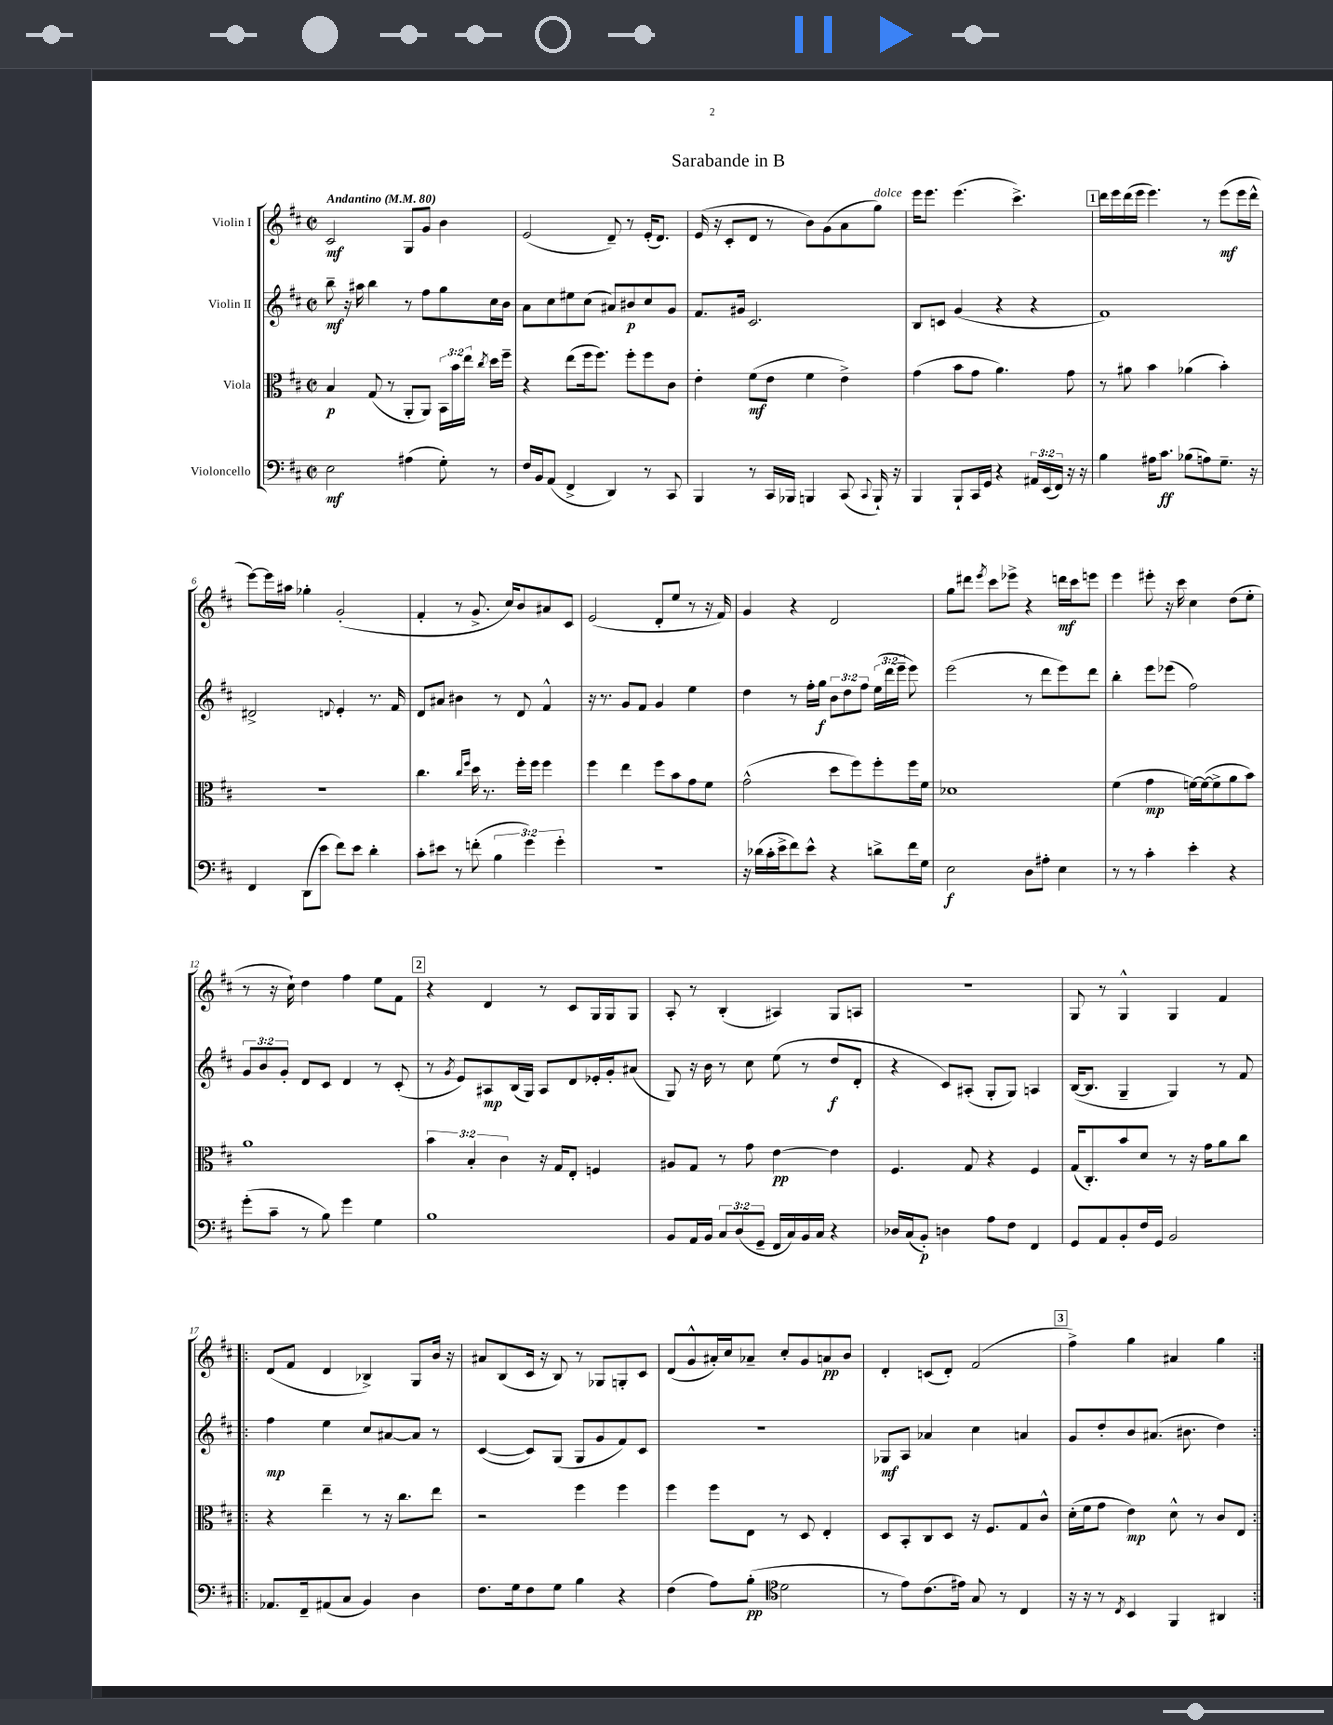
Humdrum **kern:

**kern	**dynam	**kern	**dynam	**kern	**dynam	**kern	**dynam
*part4	*part4	*part3	*part3	*part2	*part2	*part1	*part1
*staff4	*staff4	*staff3	*staff3	*staff2	*staff2	*staff1	*staff1
*I"Violoncello	*	*I"Viola	*	*I"Violin II	*	*I"Violin I	*
*clefF4	*	*clefC3	*	*clefG2	*	*clefG2	*
*k[f#c#]	*	*k[f#c#]	*	*k[f#c#]	*	*k[f#c#]	*
*M2/2	*	*M2/2	*	*M2/2	*	*M2/2	*
*met(c|)	*	*met(c|)	*	*met(c|)	*	*met(c|)	*
*MM80	*	*MM80	*	*MM80	*	*MM80	*
=1	=1	=1	=1	=1	=1	=1	=1
!	!	!	!	!	!	!LO:TX:a:B:t=Andantino	!
2E\	mf	4B/	p	8bb~\	mf	2c#/	mf
.	.	.	.	16r	.	.	.
.	.	.	.	16aa#X\	.	.	.
.	.	(8G/	.	4bb\	.	.	.
.	.	8r	.	.	.	.	.
(4A#X\	.	8AA'/L	.	8r	.	8G/L	.
.	.	8AA/J)	.	8ff#\L	.	8g/J	.
8G'\)	.	24BB\LL	.	8gg\	.	4b\	.
.	.	24b\	.	.	.	.	.
.	.	24ee\JJ	.	.	.	.	.
.	.	8qcc#/	.	.	.	.	.
8r	.	16dd\LL	.	16cc#\L	.	.	.
.	.	16ff#~\JJ	.	16b\JJ	.	.	.
=2	=2	=2	=2	=2	=2	=2	=2
16F#/LL	.	4r	.	8a\L	.	(2e/	.
16BB/J	.	.	.	.	.	.	.
(8AA/J	.	.	.	8cc#\	.	.	.
4FF#^/	.	(8ee\L	.	8ee#X\	.	.	.
.	.	16ff#\k	.	(8cc#\J	.	.	.
.	.	8.ff#\J)	.	.	.	.	.
4DD/)	.	.	.	8a#X/L)	.	8d~/)	.
.	.	8ff#'\L	.	8b#X/	p	8r	.
8r	.	8ff#\	.	8cc#/	.	(16e'/KL	.
.	.	.	.	.	.	8.d/J)	.
8CC#/	.	8c#\J	.	8g/J	.	.	.
=3	=3	=3	=3	=3	=3	=3	=3
4BBB/	.	4e'\	.	8.f#/L	.	(16e/	.
.	.	.	.	.	.	16r	.
.	.	.	.	.	.	8c#'/L	.
.	.	.	.	16g#X/Jk	.	.	.
8r	.	(8f#\L	mf	2.c#/	.	8d/J	.
16CC#/LL	.	8e\J	.	.	.	8r	.
16BBB-X/JJ	.	.	.	.	.	.	.
4BBBn/	.	4f#\	.	.	.	8b\L)	.
.	.	.	.	.	.	(8g\	.
(8CC#/	.	4e^\)	.	.	.	8a\	.
8qqCC#/	.	.	.	.	.	.	.
!	!	!	!	!	!	!LO:TX:a:i:t=dolce	!
16BBB`/)	.	.	.	.	.	8gg\J)	.
16r	.	.	.	.	.	.	.
=4	=4	=4	=4	=4	=4	=4	=4
4BBB/	.	(4g\	.	8B/L	.	16eee\KL	.
.	.	.	.	.	.	8.eee\J	.
.	.	.	.	8cn/J	.	.	.
8BBB`/L	.	8b\L	.	(4g/	.	(4.eee\	.
16CC#/L	.	8g\J	.	.	.	.	.
16GG/JJ	.	.	.	.	.	.	.
4r	.	4.a\)	.	4r	.	.	.
.	.	.	.	.	.	4.ccc#^\)	.
24AA#X/LL	.	.	.	4r	.	.	.
(24EE/	.	.	.	.	.	.	.
24FF#/JJ)	.	.	.	.	.	.	.
16r	.	8g\	.	.	.	.	.
16r	.	.	.	.	.	.	.
!!LO:REH:place=s1:t=1
=5	=5	=5	=5	=5	=5	=5	=5
4B\	.	8r	.	1f#)	.	16ddd\LL	.
.	.	.	.	.	.	16eee\	.
.	.	8a#X\	.	.	.	(16ddd\	.
.	.	.	.	.	.	16eee\JJ	.
16A#X\KL	.	4b\	.	.	.	4.eee\)	.
8.c#\J	ff	.	.	.	.	.	.
(8B-X\L	.	(4a-X\	.	.	.	.	.
8An\)	.	.	.	.	.	8r	.
8.G~\J	.	4b'\)	.	.	.	(8eee\L	mf
.	.	.	.	.	.	16eee\L	.
16r	.	.	.	.	.	16ddd^^\JJ	.
!!LO:LB:g=z
=6	=6	=6	=6	=6	=6	=6	=6
4FF#/	.	1r	.	2d#X^/	.	[8eee\L)	.
.	.	.	.	.	.	16eee\L]	.
.	.	.	.	.	.	16aa#X\JJ	.
(8DD\L	.	.	.	.	.	4gg-X'\	.
8e\J	.	.	.	.	.	.	.
.	.	.	.	8qqdn/	.	.	.
8f#\L)	.	.	.	4e'/	.	(2g'/	.
8e\J	.	.	.	.	.	.	.
4d'\	.	.	.	8.r	.	.	.
.	.	.	.	16f#/	.	.	.
=7	=7	=7	=7	=7	=7	=7	=7
8c#'\L	.	4.cc#\	.	8d/L	.	4f#'/	.
8e#X\J	.	.	.	8a#X/J	.	.	.
8r	.	.	.	4b#X\	.	8r	.
.	.	16qqcc#/LL	.	.	.	.	.
.	.	16qqff#/JJ	.	.	.	.	.
(8fn'\	.	16dd\	.	.	.	8.g^/	.
.	.	8.r	.	.	.	.	.
6B\	.	.	.	8r	.	.	.
.	.	.	.	.	.	16cc#/KL)	.
.	.	16ff#'\LL	.	8d/	.	8b/	.
6g\)	.	.	.	.	.	.	.
.	.	16ff#\JJ	.	.	.	.	.
.	.	4ff#\	.	4f#^^/	.	8a#X/	.
6g'\	.	.	.	.	.	.	.
.	.	.	.	.	.	8c#/J	.
=8	=8	=8	=8	=8	=8	=8	=8
1r	.	4ff#\	.	16r	.	(2e/	.
.	.	.	.	8.r	.	.	.
.	.	4ee\	.	8g/L	.	.	.
.	.	.	.	8f#/J	.	.	.
.	.	8ff#\L	.	4g/	.	8d'/L	.
.	.	8b\	.	.	.	8ee/J	.
.	.	8g\	.	4ee\	.	8r	.
.	.	8f#\J	.	.	.	16r	.
.	.	.	.	.	.	16f#/)	.
=9	=9	=9	=9	=9	=9	=9	=9
16r	.	(2g^^\	.	4dd\	.	4g/	.
(16d-X\LL	.	.	.	.	.	.	.
16c#'\	.	.	.	.	.	.	.
16e^\J	.	.	.	.	.	.	.
8f#\)	.	.	.	8r	.	4r	.
8e^^\J	.	.	.	16ff#'\LL	.	.	.
.	.	.	.	16gg\JJ	f	.	.
4r	.	8dd\L	.	12b\L	.	2d/	.
.	.	.	.	12dd\	.	.	.
.	.	8ff#\)	.	.	.	.	.
.	.	.	.	12ff#\J	.	.	.
8dn^\L	.	8ff#'\	.	(24ee\LL	.	.	.
.	.	.	.	24ddd\	.	.	.
.	.	.	.	24eee~\JJ	.	.	.
16f#\L	.	16ff#\L	.	8eee\)	.	.	.
16G\JJ	.	16f#\JJ	.	.	.	.	.
=10	=10	=10	=10	=10	=10	=10	=10
2E\	f	1d-X	.	(2eee\	.	8gg\L	.
.	.	.	.	.	.	8ddd#X\J	.
.	.	.	.	.	.	8qeee/	.
.	.	.	.	.	.	8ccc#\L	.
.	.	.	.	.	.	8eee-X^\J	.
8D\L	.	.	.	8r	.	4r	.
8A#X'\J	.	.	.	8ddd\L	.	.	.
4E\	.	.	.	8eee\)	.	16dddn\LL	mf
.	.	.	.	.	.	16ccc#\J	.
.	.	.	.	8ddd\J	.	8eeen\J	.
=11	=11	=11	=11	=11	=11	=11	=11
8r	.	(4f#\	.	4bb'\	.	4eee\	.
8r	.	.	.	.	.	.	.
4c#'\	.	4g\	mp	8eee\L	.	8eee#X'\	.
.	.	.	.	(8eee-X\J	.	16r	.
.	.	.	.	.	.	16ccc#\	.
4e'\	.	[16fn\LL)	.	2ff#\)	.	4cc#\	.
.	.	(16f\J_	.	.	.	.	.
.	.	8f^\]	.	.	.	.	.
4r	.	8a\	.	.	.	(8dd\L	.
.	.	8b\J)	.	.	.	8ee'\J	.
!!LO:LB:g=z
=12	=12	=12	=12	=12	=12	=12	=12
(8g'\L	.	1a	.	12g/L	.	8r	.
.	.	.	.	12b/	.	.	.
8c#~\J	.	.	.	.	.	16r	.
.	.	.	.	12g'/J	.	.	.
.	.	.	.	.	.	16cc#`\)	.
8r	.	.	.	8d/L	.	4dd\	.
8B\)	.	.	.	8c#/J	.	.	.
4g\	.	.	.	4d/	.	4ff#\	.
4G\	.	.	.	8r	.	8ee\L	.
.	.	.	.	(8c#'/	.	8f#\J	.
!!LO:REH:place=s1:t=2
=13	=13	=13	=13	=13	=13	=13	=13
1B	.	6b\	.	8r	.	4r	.
.	.	.	.	8qg/	.	.	.
.	.	.	.	8e/L)	.	.	.
.	.	6B'/	.	.	.	.	.
.	.	.	.	8A#X/	mp	4d/	.
.	.	6c#\	.	.	.	.	.
.	.	.	.	(16B/L	.	.	.
.	.	.	.	16G/JJ)	.	.	.
.	.	16r	.	8A#/L	.	8r	.
.	.	16G/KL	.	.	.	.	.
.	.	8E'/J	.	8d/	.	8c#/L	.
.	.	4Fn/	.	16e-X'/L	.	16G/L	.
.	.	.	.	16g'/J	.	16G/J	.
.	.	.	.	(8a#X/J	.	8G/J	.
=14	=14	=14	=14	=14	=14	=14	=14
8BB/L	.	8A#X/L	.	8G/)	.	8A'/	.
16AA/L	.	8G/J	.	16r	.	8r	.
16BB/JJ	.	.	.	16b\	.	.	.
12C#/L	.	8r	.	8r	.	(4B'/	.
(12D/	.	.	.	.	.	.	.
.	.	8g\	.	8cc#\	.	.	.
12GG~/J	.	.	.	.	.	.	.
16FF#/LL	.	[4e\	pp	(8ee\	.	4A#X/)	.
16C#/)	.	.	.	.	.	.	.
16BB/	.	.	.	8r	.	.	.
16C#/JJ	.	.	.	.	.	.	.
4r	.	4e\]	.	8dd/L	f	8G/L	.
.	.	.	.	8d'/J	.	8An/J	.
=15	=15	=15	=15	=15	=15	=15	=15
16D-X/LL	.	4.F#/	.	4r	.	1r	.
(16C#/J	.	.	.	.	.	.	.
8BB'/J)	p	.	.	.	.	.	.
4Dn\	.	.	.	8c#/L)	.	.	.
.	.	8G/	.	(8A#X'/J	.	.	.
8A\L	.	4r	.	8G'/L	.	.	.
8F#\J	.	.	.	8G/J)	.	.	.
4FF#/	.	4F#/	.	4An/	.	.	.
=16	=16	=16	=16	=16	=16	=16	=16
8GG/L	.	(16G/KL	.	([16B/KL	.	8G/	.
.	.	8.C#'/)	.	8.B/J]	.	.	.
8AA/	.	.	.	.	.	8r	.
8BB'/	.	8b/	.	4G~/	.	4G^^/	.
16F#/L	.	8d/J	.	.	.	.	.
16GG/JJ	.	.	.	.	.	.	.
2BB/	.	8r	.	4G/)	.	4G/	.
.	.	16r	.	.	.	.	.
.	.	16g\KL	.	.	.	.	.
.	.	8a\	.	8r	.	4f#/	.
.	.	8cc#\J	.	8f#/	.	.	.
!!LO:LB:g=z
=17!|:	=17!|:	=17!|:	=17!|:	=17!|:	=17!|:	=17!|:	=17!|:
8.AA-X/L	.	4r	.	4ff#\	mp	(8d/L	.
.	.	.	.	.	.	8f#/J	.
16FF#~/k	.	.	.	.	.	.	.
(8AA#X/	.	4ee~\	.	4ee\	.	4d/	.
8C#/J	.	.	.	.	.	.	.
4BB/)	.	8r	.	8cc#/L	.	4B-X^/)	.
.	.	16r	.	[8a#X/	.	.	.
.	.	8.cc#\L	.	.	.	.	.
4D\	.	.	.	8a#/J]	.	8G/L	.
.	.	8ee\J	.	8r	.	16b/Jk	.
.	.	.	.	.	.	16r	.
=18	=18	=18	=18	=18	=18	=18	=18
8.F#\L	.	2r	.	([4c#/	.	8a#X/L	.
.	.	.	.	.	.	(8B/	.
16G\k	.	.	.	.	.	.	.
8F#\	.	.	.	8c#/L])	.	16c#/Jk	.
.	.	.	.	.	.	16r	.
8G\J	.	.	.	(8G/J	.	8B/)	.
4B\	.	4ff#\	.	8G/L	.	8r	.
.	.	.	.	8g/	.	8G-X/L	.
4r	.	4ff#\	.	8f#/)	.	8Gn'/	.
.	.	.	.	8c#/J	.	8c#/J	.
=19	=19	=19	=19	=19	=19	=19	=19
(4F#\	.	4ff#\	.	1r	.	(8d/L	.
.	.	.	.	.	.	8g^^/	.
8A\L)	.	8ff#\L	.	.	.	16a#X'/L)	.
.	.	.	.	.	.	16cc#/J	.
(8B'\J	pp	8E\J	.	.	.	8a-X~/J	.
*clefC4	*	*	*	*	*	*	*
2d\	.	8r	.	.	.	8cc#'/L	.
.	.	8D/	.	.	.	8g/	.
.	.	4E'/	.	.	.	8an/	pp
.	.	.	.	.	.	8b/J	.
=20	=20	=20	=20	=20	=20	=20	=20
8r	.	8D/L	.	8G-X/L	mf	4d'/	.
8e\L)	.	8BB'/	.	8A/J	.	.	.
(8.c#\	.	8C#/	.	4a-X/	.	(8cn/L	.
.	.	8D/J	.	.	.	8d'/J)	.
16e#X\Jk)	.	.	.	.	.	.	.
8G/	.	16r	.	4cc#\	.	(2f#/	.
.	.	8.F#/L	.	.	.	.	.
8r	.	.	.	.	.	.	.
4C#/	.	8G/	.	4an/	.	.	.
.	.	8c#^^/J	.	.	.	.	.
!!LO:REH:place=s1:t=3
=21	=21	=21	=21	=21	=21	=21	=21
16r	.	(16d'\LL	.	8g/L	.	4ff#^\)	.
16r	.	16f#\J	.	.	.	.	.
8r	.	8g\J	.	8dd'/	.	.	.
8qC#/	.	.	.	.	.	.	.
4BB/	.	4e\)	mp	8b/	.	4gg\	.
.	.	.	.	(8.a#X/J	.	.	.
4FF#/	.	8d^^\	.	.	.	4a#X/	.
.	.	.	.	8.b#X\	.	.	.
.	.	8r	.	.	.	.	.
4AA#X/	.	8c#/L	.	4dd\)	.	4gg\	.
.	.	8E/J	.	.	.	.	.
=:|!	=:|!	=:|!	=:|!	=:|!	=:|!	=:|!	=:|!
*-	*-	*-	*-	*-	*-	*-	*-
